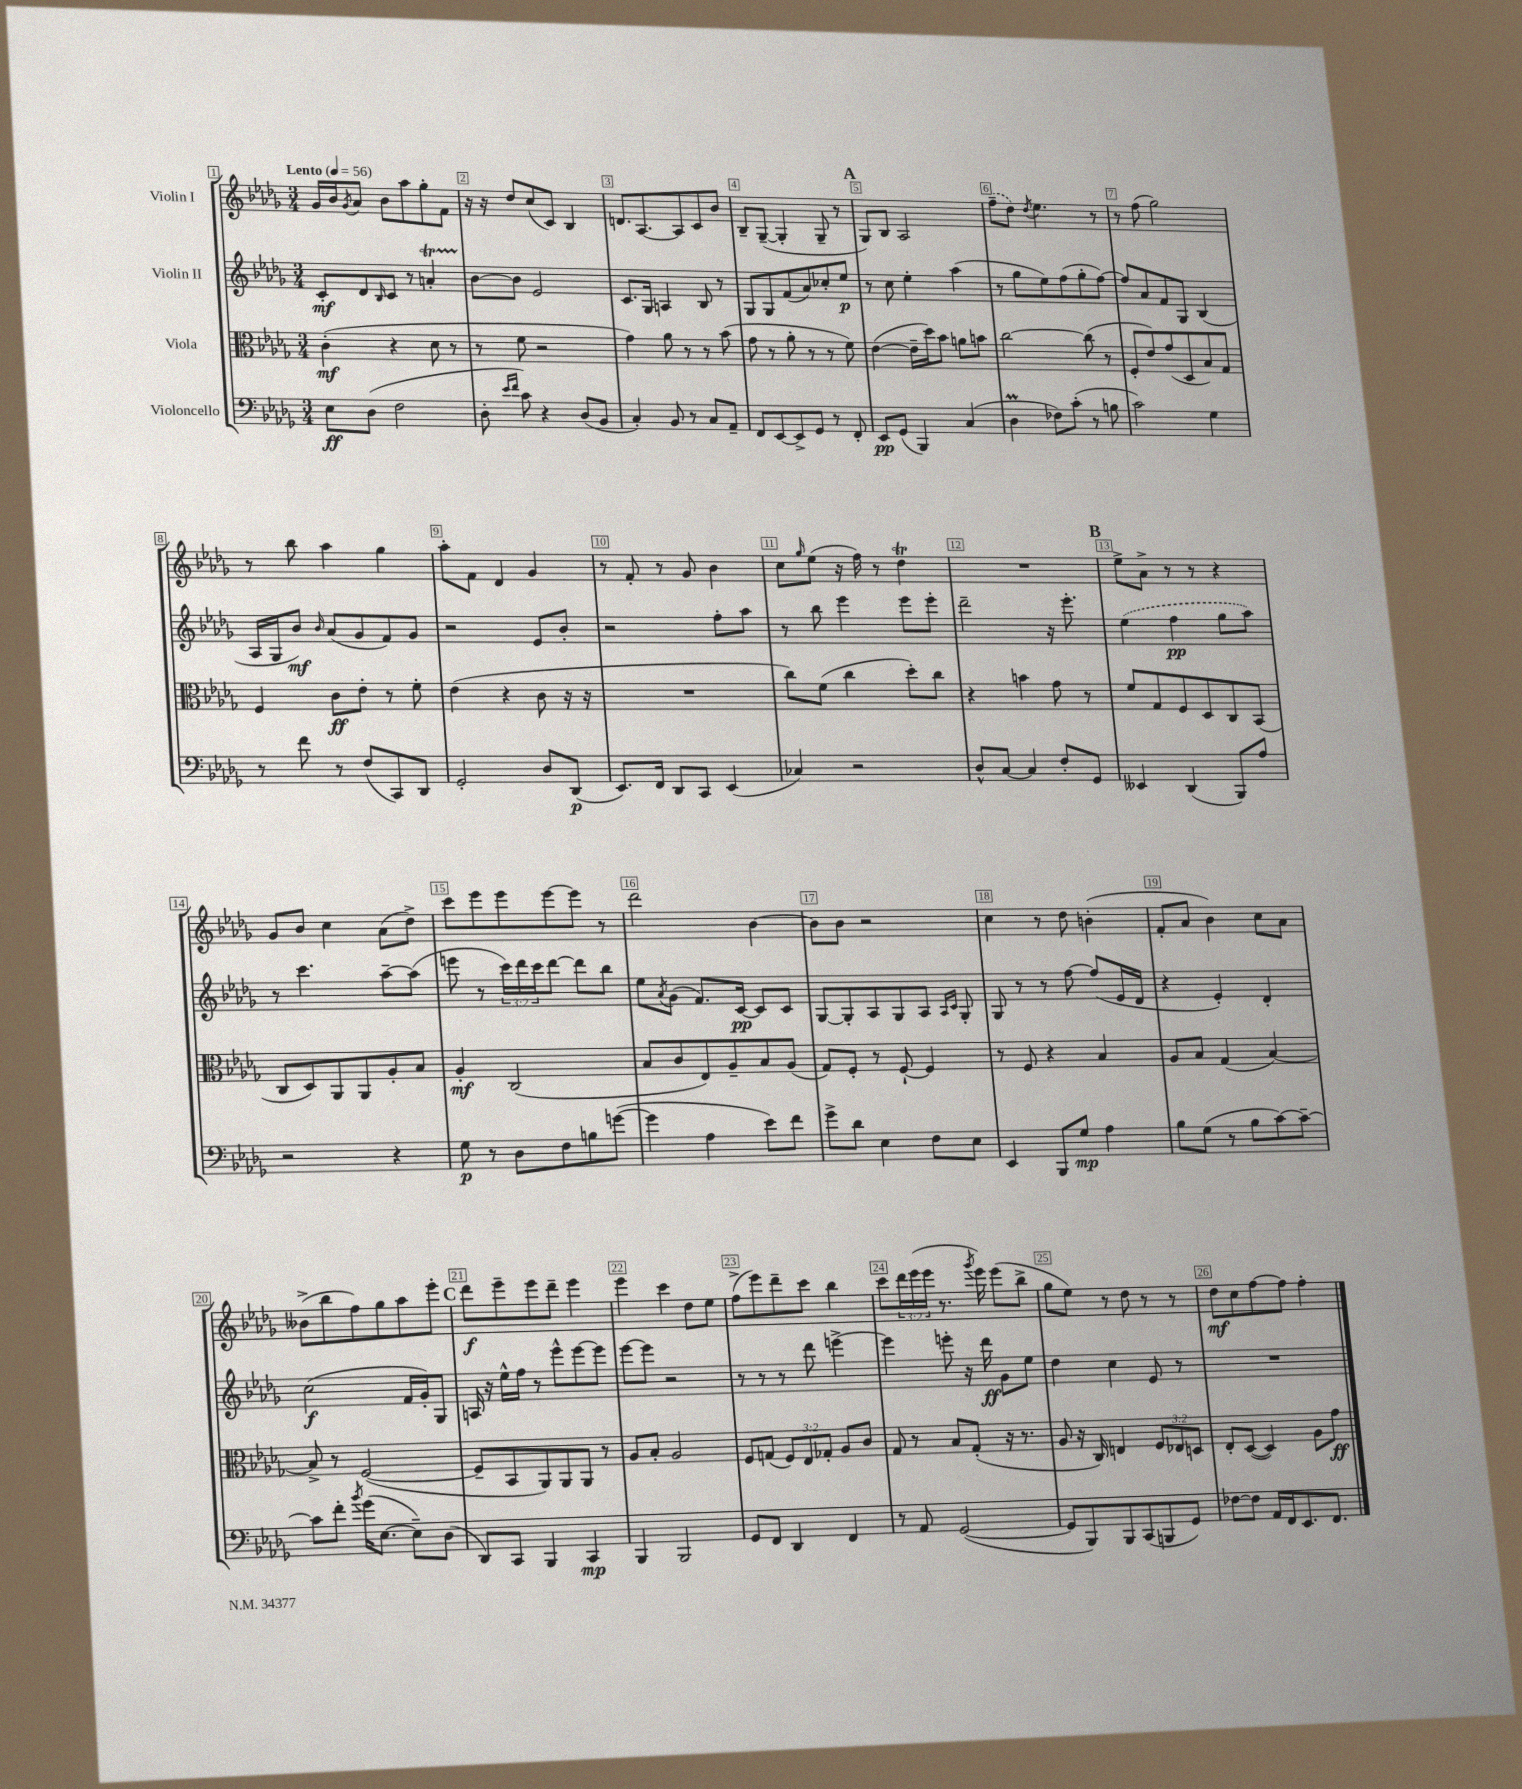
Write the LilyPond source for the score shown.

<<
\new StaffGroup <<
\new Staff = "s0" \with { instrumentName = "Violin I" } {
    \clef treble \key des \major \numericTimeSignature \time 3/4 \override Staff.TupletNumber.text = #tuplet-number::calc-fraction-text \tempo "Lento" 4 = 56
    ges'16 bes'16 \acciaccatura { ges'8 } aes'8 bes'8 aes''8 ges''8-. f'8 |
    r16 r16 des''8 c''8( c'8) bes4 |
    d'8. aes8.~ aes8 c'8 bes'8 |
    bes8-- ges8~--( ges4-. ges8-- r8 |
    \mark \markup { \bold "A" } ges8) bes8 aes2 |
    \once \slurDashed f''8--( des''8) \acciaccatura { des''8 } ees''4. r8 |
    r8 f''8( ges''2) |
    r8 bes''8 aes''4 ges''4 |
    aes''8-. f'8 des'4 ges'4 |
    r8 f'8-. r8 ges'8 bes'4 |
    c''8 \grace { ges''16 } ees''8( r16 f''16) r8 des''4\trill |
    R2. |
    \mark \markup { \bold "B" } ees''8-> aes'8-> r8 r8 r4 |
    ges'8 bes'8 c''4 aes'8( des''8->) |
    c'''8 ees'''8 ees'''8 ees'''8~ ees'''8 r8 |
    des'''2 bes'4~ |
    bes'8 bes'8 r2 |
    c''4 r8 des''8 b'4-.( |
    f'8-. aes'8 bes'4) c''8 aes'8 |
    beses'8->( bes''8 f''8) ges''8 aes''8 ees'''8-. |
    \mark \markup { \bold "C" } des'''8\f ees'''8-- ees'''8 des'''8-- ees'''4 |
    ees'''4 c'''4 des''8 ees''8 |
    f''8->( ees'''8) des'''8-- c'''8 bes''4 |
    c'''8 \tuplet 3/2 { des'''16 ees'''16( ees'''16 } r8. \acciaccatura { ges'''8 } ees'''16) ees'''8( bes''8-> |
    ges''8 ees''8) r8 des''8 r8 r8 |
    des''8\mf c''8 f''8~ f''8 f''4-. \bar "|." |
}
\new Staff = "s1" \with { instrumentName = "Violin II" } {
    \clef treble \key des \major \numericTimeSignature \time 3/4 \override Staff.TupletNumber.text = #tuplet-number::calc-fraction-text
    c'8-.\mf des'8 \grace { bes16 } c'8 r8 a'4-.\startTrillSpan |
    bes'8~\stopTrillSpan bes'8 ees'2 |
    c'8. ges16 a4 bes8 r8 |
    ges8 ges8 f'8( aes'8) ces''8-. ees''8\p |
    \mark \markup { \bold "A" } r8 c''8 ees''4-. aes''4( |
    r8 ges''8 ees''8) f''8( ges''8-. f''8~) |
    f''8 aes'8 f'8 ges8 bes4( |
    aes16 ges16 bes'8\mf) \grace { bes'16 } aes'8( ges'8 f'8) ges'8 |
    r2 ees'8 bes'8-. |
    r2 f''8-. aes''8 |
    r8 bes''8 ees'''4 ees'''8 ees'''8-. |
    des'''2-- r16 ees'''8.-. |
    \mark \markup { \bold "B" } \once \slurDashed ees''4( f''4\pp ges''8 aes''8) |
    r8 c'''4. aes''8~-- aes''8( |
    e'''8 r8 \tuplet 3/2 { c'''16) des'''16 c'''16 } des'''8~ des'''8 bes''8 |
    ees''8 \acciaccatura { aes'8 } ges'8( f'8.) c'16~\pp c'8 c'8 |
    ges8~ ges8-. aes8 ges8 aes8 \grace { aes16 c'16 } ges8-. |
    ges8 r8 r8 f''8~ f''8( ees'16 des'16 |
    r4 ees'4-.) des'4-. |
    c''2\f( f'16 ges'16-.) ges8 |
    \mark \markup { \bold "C" } a16 r16 ees''16-^ f''16 r8 ees'''8-^ ees'''8~ ees'''8 |
    ees'''8~ ees'''8 r2 |
    r8 r8 r8 des'''8 e'''4~-> |
    e'''4 e'''8-. r16 des'''16\ff ges'8 ees''8 |
    des''4 c''4 ees'8 r8 |
    R2. \bar "|." |
}
\new Staff = "s2" \with { instrumentName = "Viola" } {
    \clef alto \key des \major \numericTimeSignature \time 3/4 \override Staff.TupletNumber.text = #tuplet-number::calc-fraction-text
    c'4-.\mf( r4 des'8 r8 |
    r8 f'8 r2 |
    ges'4) aes'8 r8 r8 bes'8( |
    ges'8 r8 aes'8-. r8 r8 f'8) |
    \mark \markup { \bold "A" } ees'4~( ees'16-- des''16) bes'8 a'8 b'8 |
    c''2~ c''8( r8 |
    f8-. ees'8) ges'8( des8 bes8) ges8 |
    f4 c'8\ff ees'8-. r8 f'8-. |
    ees'4( r4 c'8 r16 r16 |
    R2. |
    c''8) f'8( c''4 des''8-.) c''8 |
    r4 b'4 ges'8 r8 |
    \mark \markup { \bold "B" } f'8 ges8 f8 des8 c8 bes,8( |
    c8 des8) aes,8 aes,8 aes8-. bes8 |
    aes4-.\mf c2( |
    bes8 c'8 ees8) aes8-- bes8 aes8( |
    ges8) f8-. r8 f8~-! f4 |
    r8 f8 r4 bes4 |
    aes8 bes8 ges4( bes4~) |
    bes8-> r8 f2~( |
    \mark \markup { \bold "C" } f8-- bes,8 aes,8) aes,8 aes,8 r8 |
    aes8 bes8-. aes2 |
    f8 g8( \tuplet 3/2 { f8) ees8 ges8-. } aes8 c'8 |
    ges8 r8 bes8 ges8-.( r16 r8. |
    aes8 r16 c16) e4 \tuplet 3/2 { f8 ees8 d8 } |
    ees8-. des8~( des4) aes8 ges'8\ff \bar "|." |
}
\new Staff = "s3" \with { instrumentName = "Violoncello" } {
    \clef bass \key des \major \numericTimeSignature \time 3/4
    ees8\ff des8( f2 |
    des8-. \grace { ees'16 f'16 } c'8) r4 des8( bes,8 |
    c4-.) bes,8 r8 c8 aes,8-- |
    f,8 ees,8~ ees,8-> ges,8 r8 f,8-. |
    \mark \markup { \bold "A" } ees,8\pp ges,8( bes,,4) c4( |
    des4\prall fes8) c'8-.( r8 b8 |
    c'2) ges4 |
    r8 f'8 r8 f8( c,8) des,8 |
    ges,2-. des8 des,8\p( |
    ees,8.) f,16 des,8 c,8 ees,4( |
    ces4) r2 |
    des8-^ c8~ c4 f8-. ges,8 |
    \mark \markup { \bold "B" } eeses,4 des,4( bes,,8) aes8 |
    r2 r4 |
    ges8\p r8 des8 f8 b8 g'8~( |
    g'4 aes4 ees'8) f'8 |
    ges'8-> des'8 ees4 f8 ees8 |
    ees,4 bes,,8 ges8\mp aes4 |
    bes8 ges8( r8 bes8 c'8~) c'8~-- |
    c'8 f'8-. \acciaccatura { bes'8 } ges'16( ees8.~ ees8--) des8( |
    \mark \markup { \bold "C" } des,8) c,8 bes,,4 c,4\mp |
    bes,,4 bes,,2 |
    ges,8 f,8 des,4 f,4 |
    r8 aes,8 ges,2~( |
    ges,8 bes,,8) bes,,8 c,8( b,,8 ges,8) |
    fes8~ fes8 aes,16 f,16 ees,8. f,8. \bar "|." |
}
>>
>>
\layout { \context { \Score \override BarNumber.break-visibility = ##(#f #t #t) barNumberVisibility = #all-bar-numbers-visible \override BarNumber.stencil = #(make-stencil-boxer 0.1 0.3 ly:text-interface::print) } }
